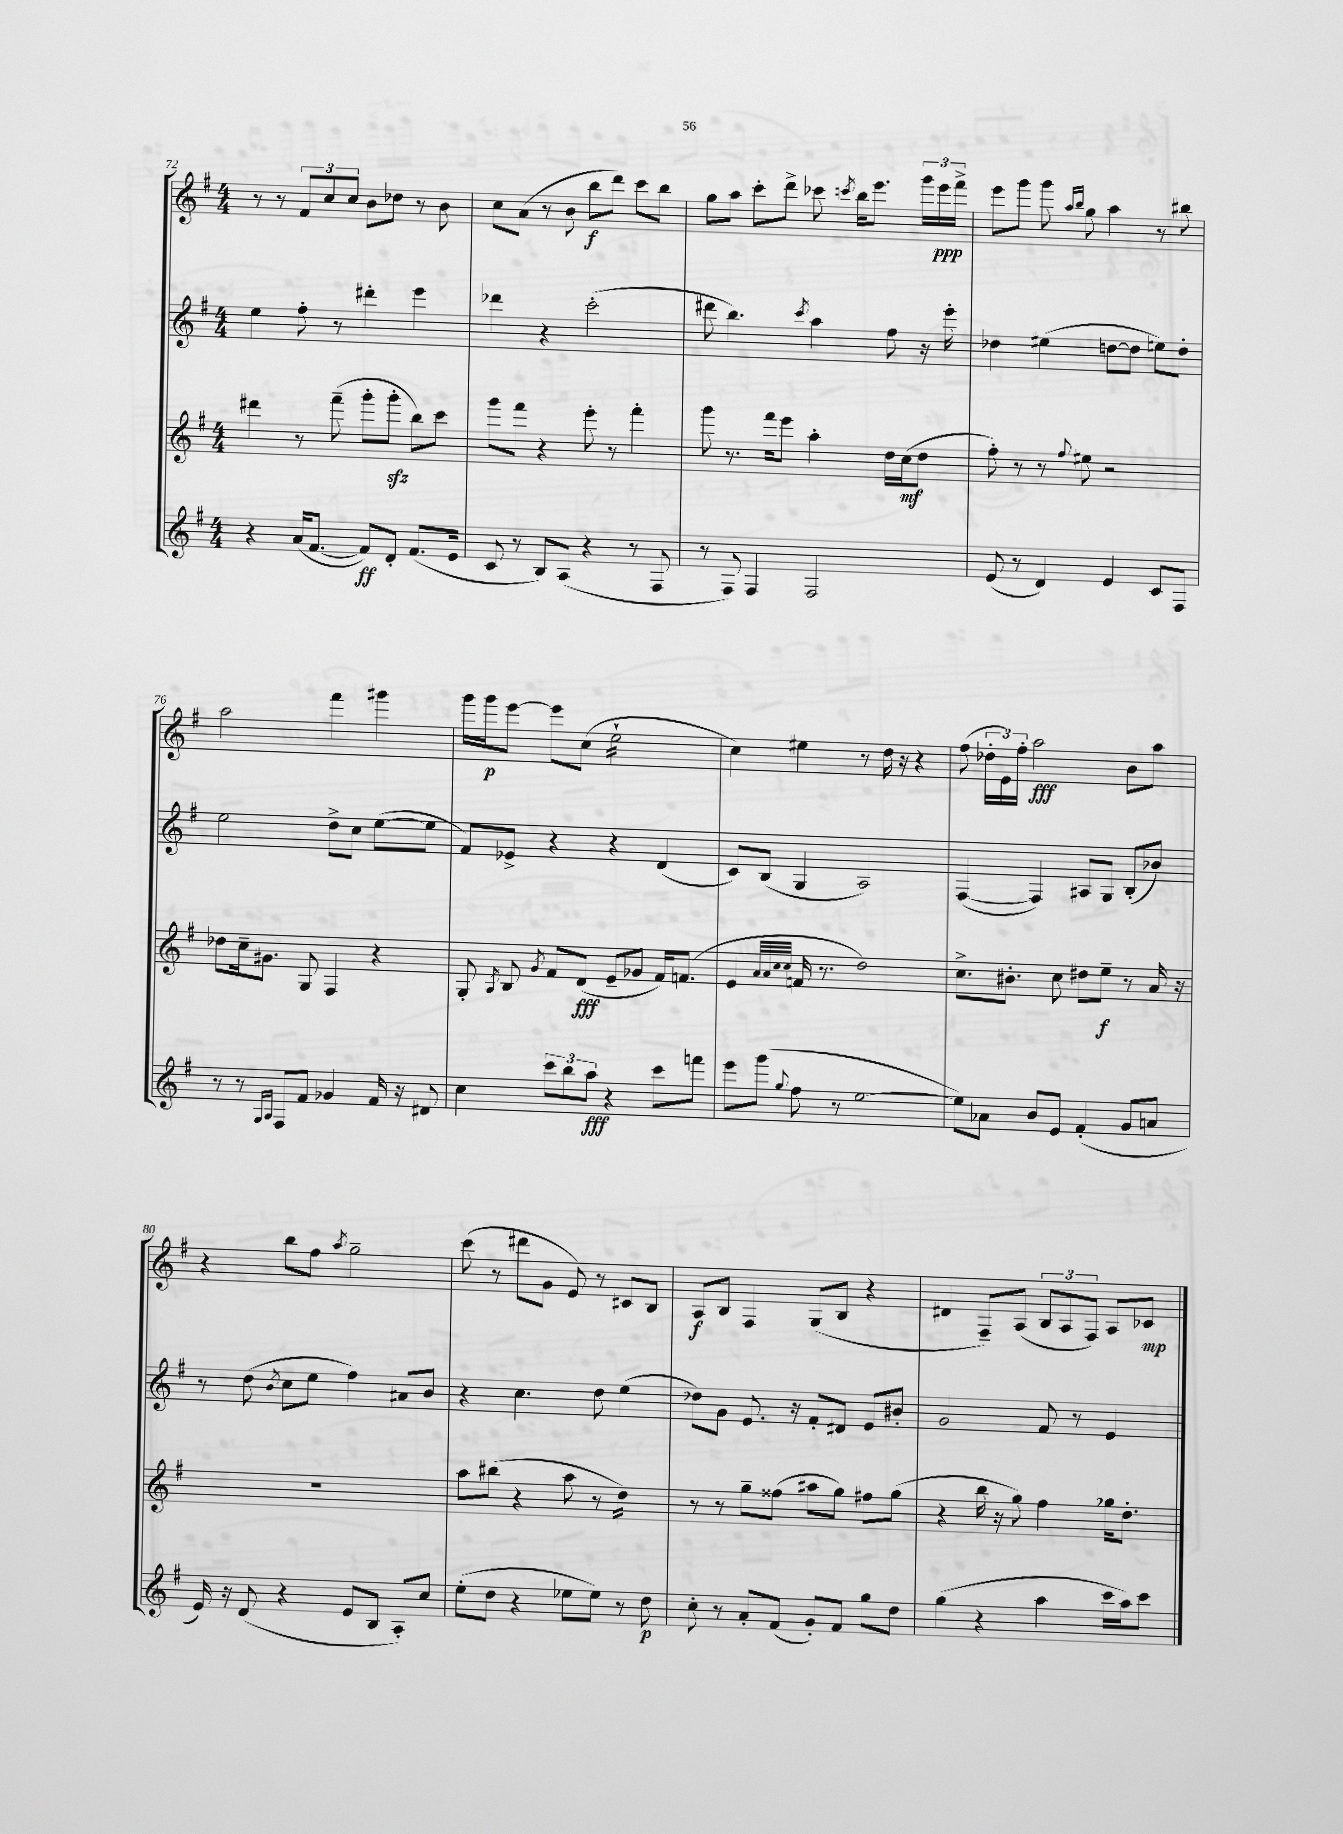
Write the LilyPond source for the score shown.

<<
\new StaffGroup <<
\new Staff = "s0" {
    \clef treble \key g \major \numericTimeSignature \time 4/4
    \autoBeamOff r8 r8 \tuplet 3/2 { fis'8[ c''8 c''8] } b'8[ des''8] r8 b'8 |
    c''8[ a'8]( r8 b'8 b''8[\f d'''8]) c'''8[ b''8] |
    g''8[ a''8] c'''8[-. d'''8]-> ces'''8 \acciaccatura { c'''8 } b''16[ e'''8.] \tuplet 3/2 { g'''16[ e'''16\ppp fis'''16]-> } |
    e'''8[ g'''8] g'''8 \grace { a''16[ b''16] } g''8 a''4 r8 bis''8 |
    a''2 fis'''4 gis'''4 |
    g'''16[ g'''16\p e'''8]~ e'''8[ c''8]( e''2:16-! |
    c''4) eis''4 r8 d''16 r16 r4 |
    fis''8( \tuplet 3/2 { des''16[-. e'16) fis''16]-. } a''2\fff b'8[ a''8] |
    r4 b''8[ fis''8] \acciaccatura { a''8 } g''2-- |
    c'''8( r8 dis'''8[ g'8] e'8) r8 cis'8[ b8] |
    a8[\f b8] fis4 g8[( b8] r4 |
    dis'4 fis8[--) a8]( \tuplet 3/2 { b8[ a8 fis8]) } a8[ ces'8]\mp \bar "|." |
}
\new Staff = "s1" {
    \clef treble \key g \major \numericTimeSignature \time 4/4
    \autoBeamOff e''4 fis''8-. r8 dis'''4-. e'''4 |
    des'''4 r4 c'''2-.( |
    dis'''8 b''4.) \acciaccatura { c'''8 } a''4 fis''8 r16 e'''16-. |
    des''4 eis''4( d''8[~ d''8] e''8[) d''8]-. |
    e''2 d''8[-> c''8] e''8[~( e''8] |
    fis'8[) ees'8]-> r4 r4 d'4( |
    c'8[) b8]( g4 a2) |
    fis4~( fis4) ais8[ g8] b8[-.( bes'8]) |
    r8 d''8( \acciaccatura { b'8 } c''8[ e''8] fis''4) ais'8[ b'8] |
    r4 c''4. d''8 e''4( |
    des''8[) g'8] e'8. r16 fis'8[-. dis'8] e'8[ bis'8]-. |
    g'2 fis'8 r8 e'4 \bar "|." |
}
\new Staff = "s2" {
    \clef treble \key g \major \numericTimeSignature \time 4/4
    \autoBeamOff dis'''4 r8 fis'''8--( g'''8[-. g'''8]-.\sfz b''8[) c'''8] |
    g'''8[ fis'''8] r4 e'''8-. r8 fis'''4-. |
    g'''8 r8. fis'''16[ e'''8] a''4-. d''16[ c''16\mf( d''8] |
    fis''8-.) r8 r8 \appoggiatura { fis''8 } eis''8 r2 |
    des''8[ c''16-- gis'8.] g8 fis4 r4 |
    g8-. \acciaccatura { a8 } b8 \acciaccatura { g'8 } fis'8[ d'8]\fff( e'8[-- ges'8] fis'16[) f'8.]( |
    e'4 \grace { a'32[ a'32 c''32 c''32] } f'16 r8. d''2) |
    c''8.[-> bis'8.]-. c''8 dis''8[ e''8]--\f r8 a'16 r16 |
    R1 |
    a''8[ bis''8]( r4 a''8 r8 d''4:16) |
    r8 r8 g''8[-- fisis''8]( ais''8[ g''8]) fis''8[ g''8]( |
    r4 b''16 r16 g''8) fis''4 ges''16[ d''8.]-. \bar "|." |
}
\new Staff = "s3" {
    \clef treble \key g \major \numericTimeSignature \time 4/4
    \autoBeamOff r4 a'16[( fis'8.]~ fis'8[\ff) d'8]-. fis'8.[( e'16] |
    c'8 r8 b8[) a8]( r4 r8 fis8 |
    r8 fis8) fis4 fis2 |
    e'8( r8 d'4) e'4 c'8[ fis8] |
    r8 r8 \grace { g16[ a16] } fis8[ fis'8] ges'4 fis'16 r16 dis'8 |
    c''4 \tuplet 3/2 { c'''8[ b''8 a''8]\fff } r4 c'''8[ f'''8] |
    e'''8[ g'''8]( \appoggiatura { g''8 } fis''8 r8 e''2~ |
    e''8[) aes'8] b'8[ e'8] fis'4-.( g'8[ a'8] |
    e'16) r16 d'8( r4 e'8[ b8] a8[-.) c''8] |
    e''8[-.( d''8] r4 ees''8[ ees''8]) r8 d''8\p |
    c''8-. r8 a'8[-. fis'8]( g'8[-.) fis'8] g''8[ d''8] |
    g''4( r4 a''4 c'''16[ a''16) c'''8] \bar "|." |
}
>>
>>
\layout { \context { \Score currentBarNumber = #72 } }
